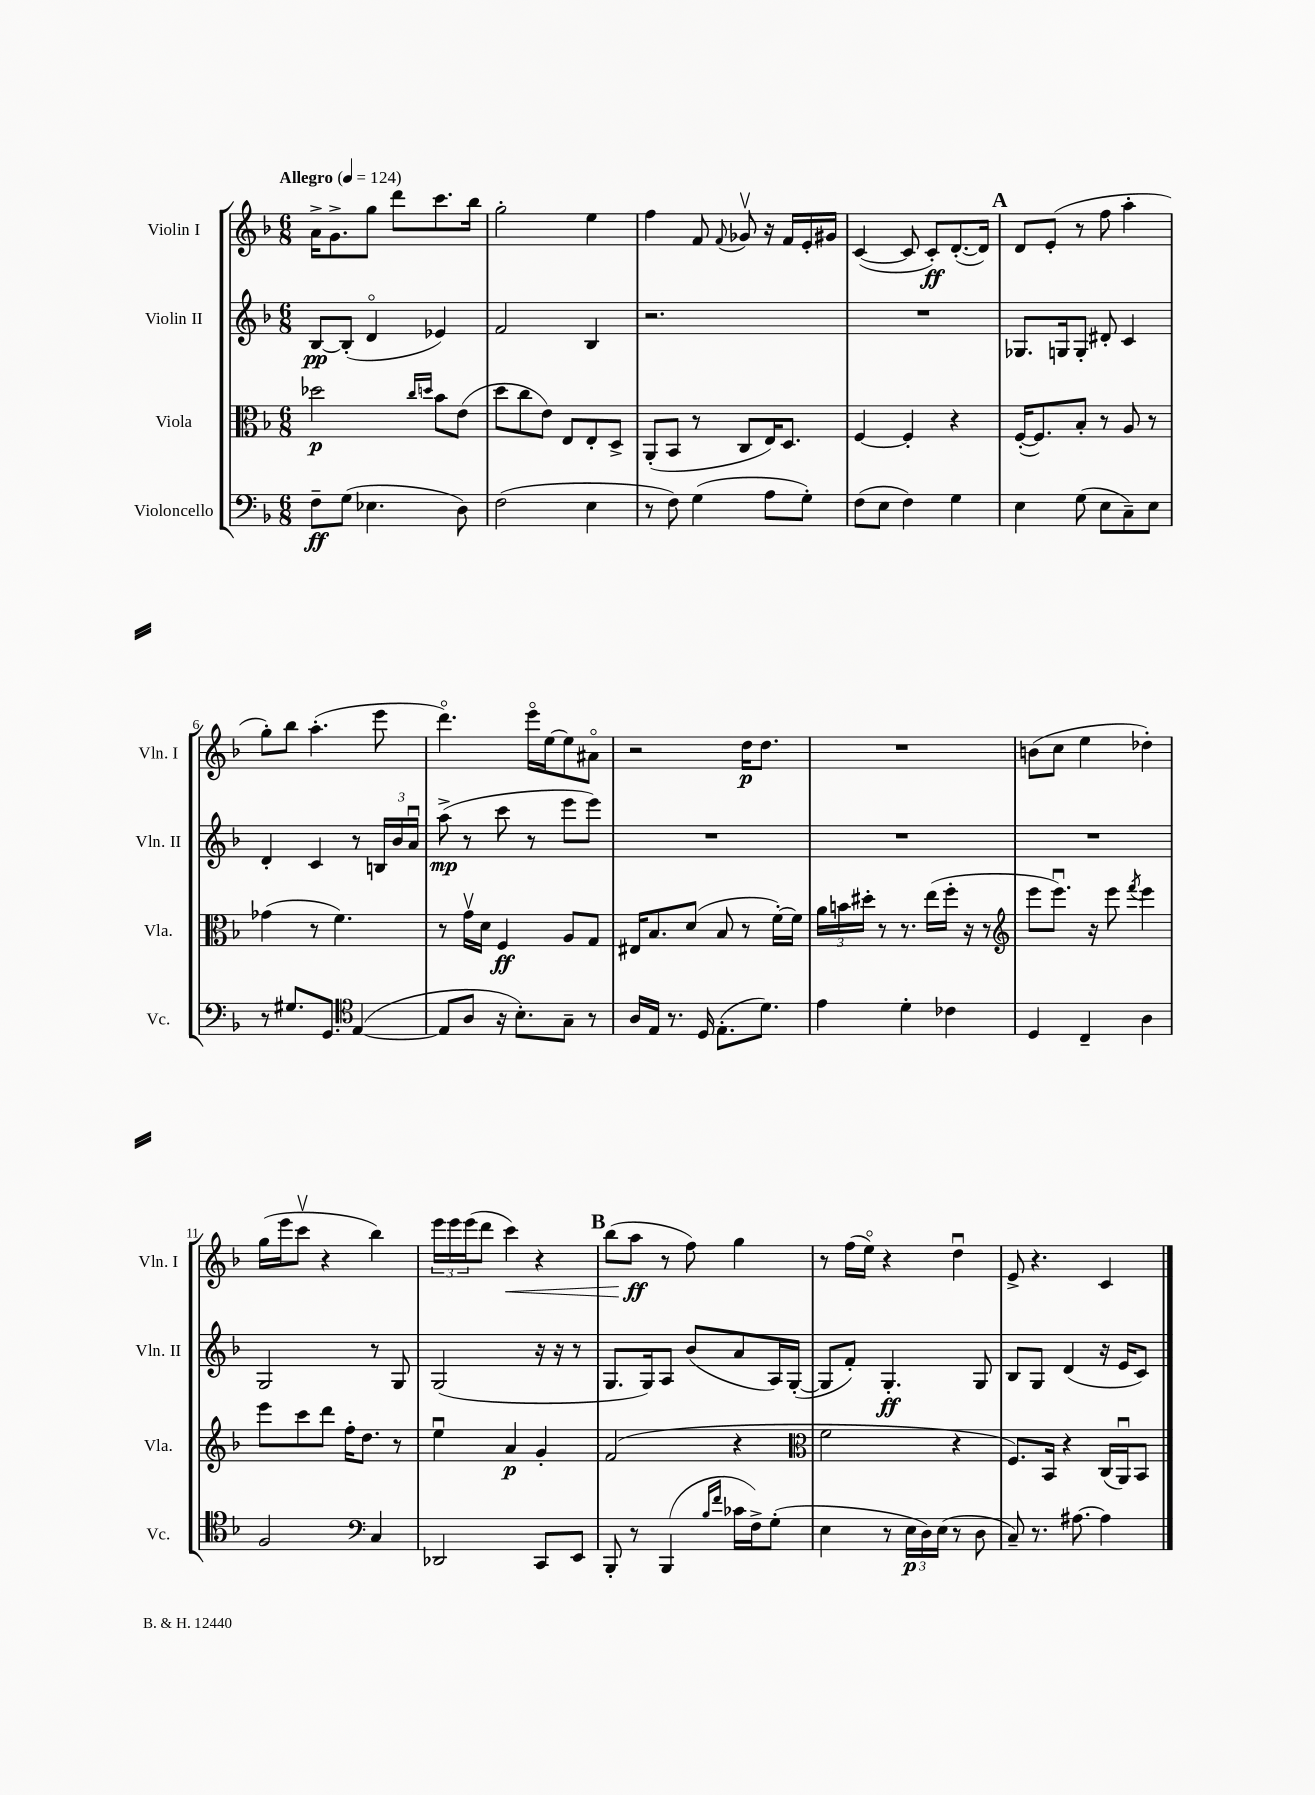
<<
\new StaffGroup <<
\new Staff = "s0" \with { instrumentName = "Violin I" shortInstrumentName = "Vln. I" } {
    \clef treble \key f \major \numericTimeSignature \time 6/8 \tempo "Allegro" 4 = 124
    a'16-> g'8.-> g''8 d'''8 c'''8. bes''16 |
    g''2-. e''4 |
    f''4 f'8 \appoggiatura { f'8 } ges'8\upbow r16 f'16 e'16-. gis'16 |
    c'4~( c'8 c'8-.\ff) d'8.~-.( d'16) |
    \mark \markup { \bold "A" } d'8 e'8-.( r8 f''8 a''4-. |
    g''8-.) bes''8 a''4.-.( e'''8 |
    d'''4.\flageolet) e'''16\flageolet e''16~ e''8 ais'8\flageolet |
    r2 d''16\p d''8. |
    R2. |
    b'8( c''8 e''4 des''4-.) |
    g''16( e'''16 c'''8\upbow r4 bes''4) |
    \tuplet 3/2 { e'''16 e'''16 e'''16( } d'''8 c'''4\<) r4 |
    \mark \markup { \bold "B" } bes''8( a''8\ff\! r8 f''8) g''4 |
    r8 f''16( e''16\flageolet) r4 d''4\downbow |
    e'8-> r4. c'4 \bar "|." |
}
\new Staff = "s1" \with { instrumentName = "Violin II" shortInstrumentName = "Vln. II" } {
    \clef treble \key f \major \numericTimeSignature \time 6/8
    bes8~\pp bes8-.( d'4\flageolet ees'4) |
    f'2 bes4 |
    r2. |
    R2. |
    \mark \markup { \bold "A" } ges8. g16 g8-. dis'8-. c'4 |
    d'4-. c'4 r8 \tuplet 3/2 { b16 bes'16 a'16\downbow } |
    a''8->\mp( r8 c'''8 r8 e'''8 e'''8) |
    R2. |
    R2. |
    R2. |
    g2 r8 g8 |
    g2( r16 r16 r8 |
    \mark \markup { \bold "B" } g8. g16) a8 bes'8( a'8 a16) g16~-.( |
    g8 f'8-.) g4.-.\ff g8 |
    bes8 g8 d'4( r16 e'16 c'8) \bar "|." |
}
\new Staff = "s2" \with { instrumentName = "Viola" shortInstrumentName = "Vla." } {
    \clef alto \key f \major \numericTimeSignature \time 6/8
    des''2\p \grace { c''16 d''16 } bes'8 e'8( |
    d''8 c''8 e'8) e8 e8-. d8-> |
    a,8-.( bes,8 r8 c8 e16) d8. |
    f4~ f4-. r4 |
    \mark \markup { \bold "A" } f16~-.( f8.) bes8-. r8 a8 r8 |
    ges'4( r8 f'4.) |
    r8 g'16\upbow d'16 f4\ff a8 g8 |
    eis16 bes8. d'8( bes8 r8 f'16~-.) f'16 |
    \tuplet 3/2 { a'16 b'16 dis''16-. } r8 r8. e''16( f''16-. r16 r8 |
    \clef treble e'''8 e'''8.\downbow) r16 e'''8 \acciaccatura { f'''8 } e'''4 |
    e'''8 c'''8 d'''8 f''16-. d''8. r8 |
    e''4\downbow a'4\p g'4-. |
    \mark \markup { \bold "B" } f'2( r4 |
    \clef alto f'2 r4 |
    f8.) bes,16 r4 c16( a,16\downbow) bes,8 \bar "|." |
}
\new Staff = "s3" \with { instrumentName = "Violoncello" shortInstrumentName = "Vc." } {
    \clef bass \key f \major \numericTimeSignature \time 6/8
    f8--\ff g8( ees4. d8) |
    f2( e4 |
    r8 f8) g4( a8 g8-.) |
    f8( e8 f4) g4 |
    \mark \markup { \bold "A" } e4 g8( e8 c8--) e8 |
    r8 gis8. g,8. \clef tenor e4~( |
    e8 a8 r16 bes8.-.) g8-- r8 |
    a16 e16 r8. d16 e8.-.( d'8.) |
    e'4 d'4-. ces'4 |
    d4 c4-- a4 |
    f2 \clef bass c4 |
    des,2 c,8 e,8 |
    \mark \markup { \bold "B" } bes,,8-. r8 bes,,4( \grace { bes16 f'16 } ces'16 f16->) g8-.( |
    e4 r8 \tuplet 3/2 { e16\p d16) e16( } r8 d8 |
    c8--) r8. ais8.~ ais4 \bar "|." |
}
>>
>>
